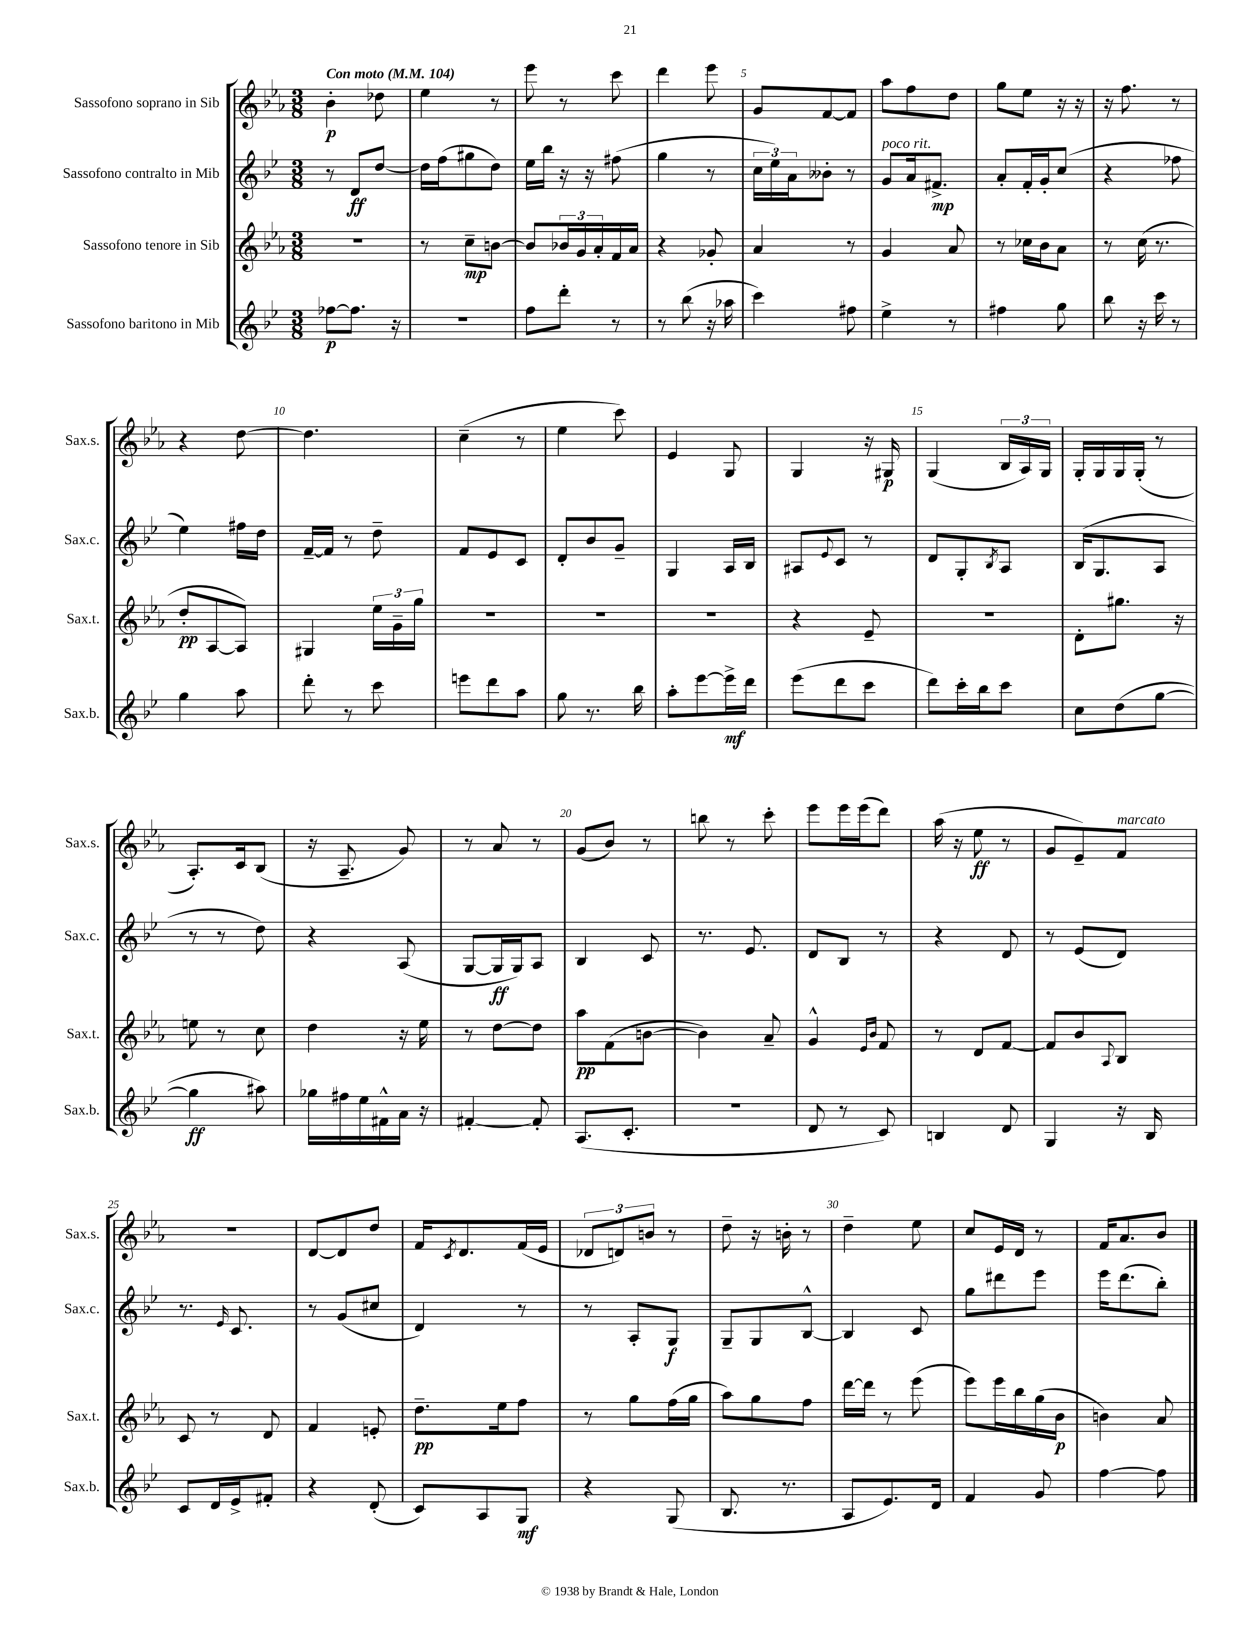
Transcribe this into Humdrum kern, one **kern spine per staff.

**kern	**kern	**kern	**kern
*staff4	*staff3	*staff2	*staff1
*clefG2	*clefG2	*clefG2	*clefG2
*k[b-e-]	*k[b-e-a-]	*k[b-e-]	*k[b-e-a-]
*M3/8	*M3/8	*M3/8	*M3/8
*MM104	*MM104	*MM104	*MM104
[8ff-	4.r	8r	4b-'
8.ff-]	.	8d	.
.	.	[8dd	8dd-
16r	.	.	.
=	=	=	=
4.r	8r	16dd]	4ee-
.	.	(16ff	.
.	8cc~	8gg#	.
.	[8b	8dd)	8r
=	=	=	=
8ff	8b]	16ee-	8eee-
.	.	16bb-	.
8ddd'	24b-	16r	8r
.	24g	.	.
.	.	16r	.
.	24a-'	.	.
8r	16f	(8ff#	8ccc
.	16a-	.	.
=	=	=	=
8r	4r	4gg	4ddd
(8bb-	.	.	.
16r	8g-'	8r	8eee-
16aa-	.	.	.
=	=	=	=
4ccc)	4a-	24cc	8g
.	.	24ee-)	.
.	.	24a	.
.	.	8b--'	[8f
8ff#	8r	8r	8f]
=	=	=	=
4ee-^	4g	8g	8aa-
.	.	16a	8ff
.	.	8.f#^	.
8r	8a-	.	8dd
=	=	=	=
4ff#	8r	8a'	8gg
.	16cc-	16f'	8ee-
.	16b-	16g'	.
8gg	8a-	(8cc	16r
.	.	.	16r
=	=	=	=
8bb-	8r	4r	16r
.	.	.	8.ff
16r	(16cc	.	.
16ccc	8.r	.	.
8r	.	8ff-	8r
=	=	=	=
4gg	8dd'	4ee-)	4r
.	[8A-	.	.
8aa	8A-])	16ff#	[8dd
.	.	16dd	.
=	=	=	=
8ddd'	4G#	[16f~	4.dd]
.	.	16f]	.
8r	.	8r	.
8ccc	24ee-	8dd~	.
.	24g~	.	.
.	24gg	.	.
=	=	=	=
8eee	4.r	8f	(4cc~
8ddd	.	8e-	.
8aa	.	8c	8r
=	=	=	=
8gg	4.r	8d'	4ee-
8.r	.	8b-	.
.	.	8g~	8ccc)
16bb-	.	.	.
=	=	=	=
8aa'	4.r	4G	4e-
[8eee-	.	.	.
16eee-^]	.	16A	8G
16ddd	.	16B-	.
=	=	=	=
(8eee-	4r	8A#	4G
.	.	8qqe-	.
8ddd	.	8c	.
8ccc	8e-~	8r	16r
.	.	.	16G#
=	=	=	=
8ddd)	4.r	8d	(4G
16ccc'	.	8G'	.
16bb-	.	.	.
.	.	8qB-	.
8ccc	.	8A	24B-
.	.	.	24A-)
.	.	.	24G
=	=	=	=
8cc	8d'	(16B-	16G'
.	.	8.G	16G
(8dd	8.gg#	.	16G
.	.	.	(16G'
[8gg	.	8A	8r
.	16r	.	.
=	=	=	=
4gg]	8ee	8r	8.A-')
.	8r	8r	.
.	.	.	16c
8aa#)	8cc	8dd)	(8B-
=	=	=	=
16gg-	4dd	4r	16r
16ff#	.	.	8.A-~
16ee-	.	.	.
16f#^^	.	.	.
16a	16r	(8A	8g)
16r	16ee-	.	.
=	=	=	=
[4f#'	8r	[8G	8r
.	[8dd	16G]	8a-
.	.	16G)	.
8f#']	8dd]	8A	8r
=	=	=	=
(8.A	8aa-	4B-	(8g
.	(8f	.	8b-)
8.c'	.	.	.
.	[8b	8c	8r
=	=	=	=
4.r	4b])	8.r	8bb
.	.	.	8r
.	.	8.e-	.
.	8a-~	.	8ccc'
=	=	=	=
8d	4g^^	8d	8eee-
8r	.	8B-	16eee-
.	.	.	(16eee-
.	16qqe-	.	.
.	16qqb-	.	.
8c)	8f	8r	8ddd)
=	=	=	=
4B	8r	4r	(16aa-
.	.	.	16r
.	8d	.	8ee-
8d	[8f	8d	8r
=	=	=	=
4G	8f]	8r	8g
.	8b-	(8e-	8e-~)
.	8qqA-	.	.
16r	8B-	8d)	8f
16B-	.	.	.
=	=	=	=
8c	8c	8.r	4.r
16d	8r	.	.
.	.	16qqe-	.
16e-^	.	8.c	.
8f#'	8d	.	.
=	=	=	=
4r	4f	8r	[8d
.	.	(8g	8d]
(8d'	8e'	8cc#	8dd
=	=	=	=
8c)	8.dd~	4d)	16f
.	.	.	8qc
.	.	.	8.d
8A	.	.	.
.	16ee-	.	.
8G	8ff	8r	(16f
.	.	.	16e-
=	=	=	=
4r	8r	8r	12d-
.	.	.	12d)
.	8gg	8A'	.
.	.	.	12b
(8G	(16ff	8G	8r
.	16gg	.	.
=	=	=	=
8.B-	8aa-)	8G~	8dd~
.	8gg	8G	16r
8.r	.	.	16b'
.	8ff	[8B-^^	8r
=	=	=	=
8A	[16ddd	4B-]	4dd~
.	16ddd]	.	.
8.e-)	8r	.	.
.	(8eee-	8c	8ee-
16d	.	.	.
=	=	=	=
4f	8eee-)	8gg	8cc
.	16eee-	8ddd#	16e-
.	16bb-	.	16d
8g	(16gg	8eee-	8r
.	16b-	.	.
=	=	=	=
[4ff	4b)	16eee-	16f
.	.	(8.ddd	8.a-
8ff]	8a-	8bb-')	8b-
==	==	==	==
*-	*-	*-	*-
